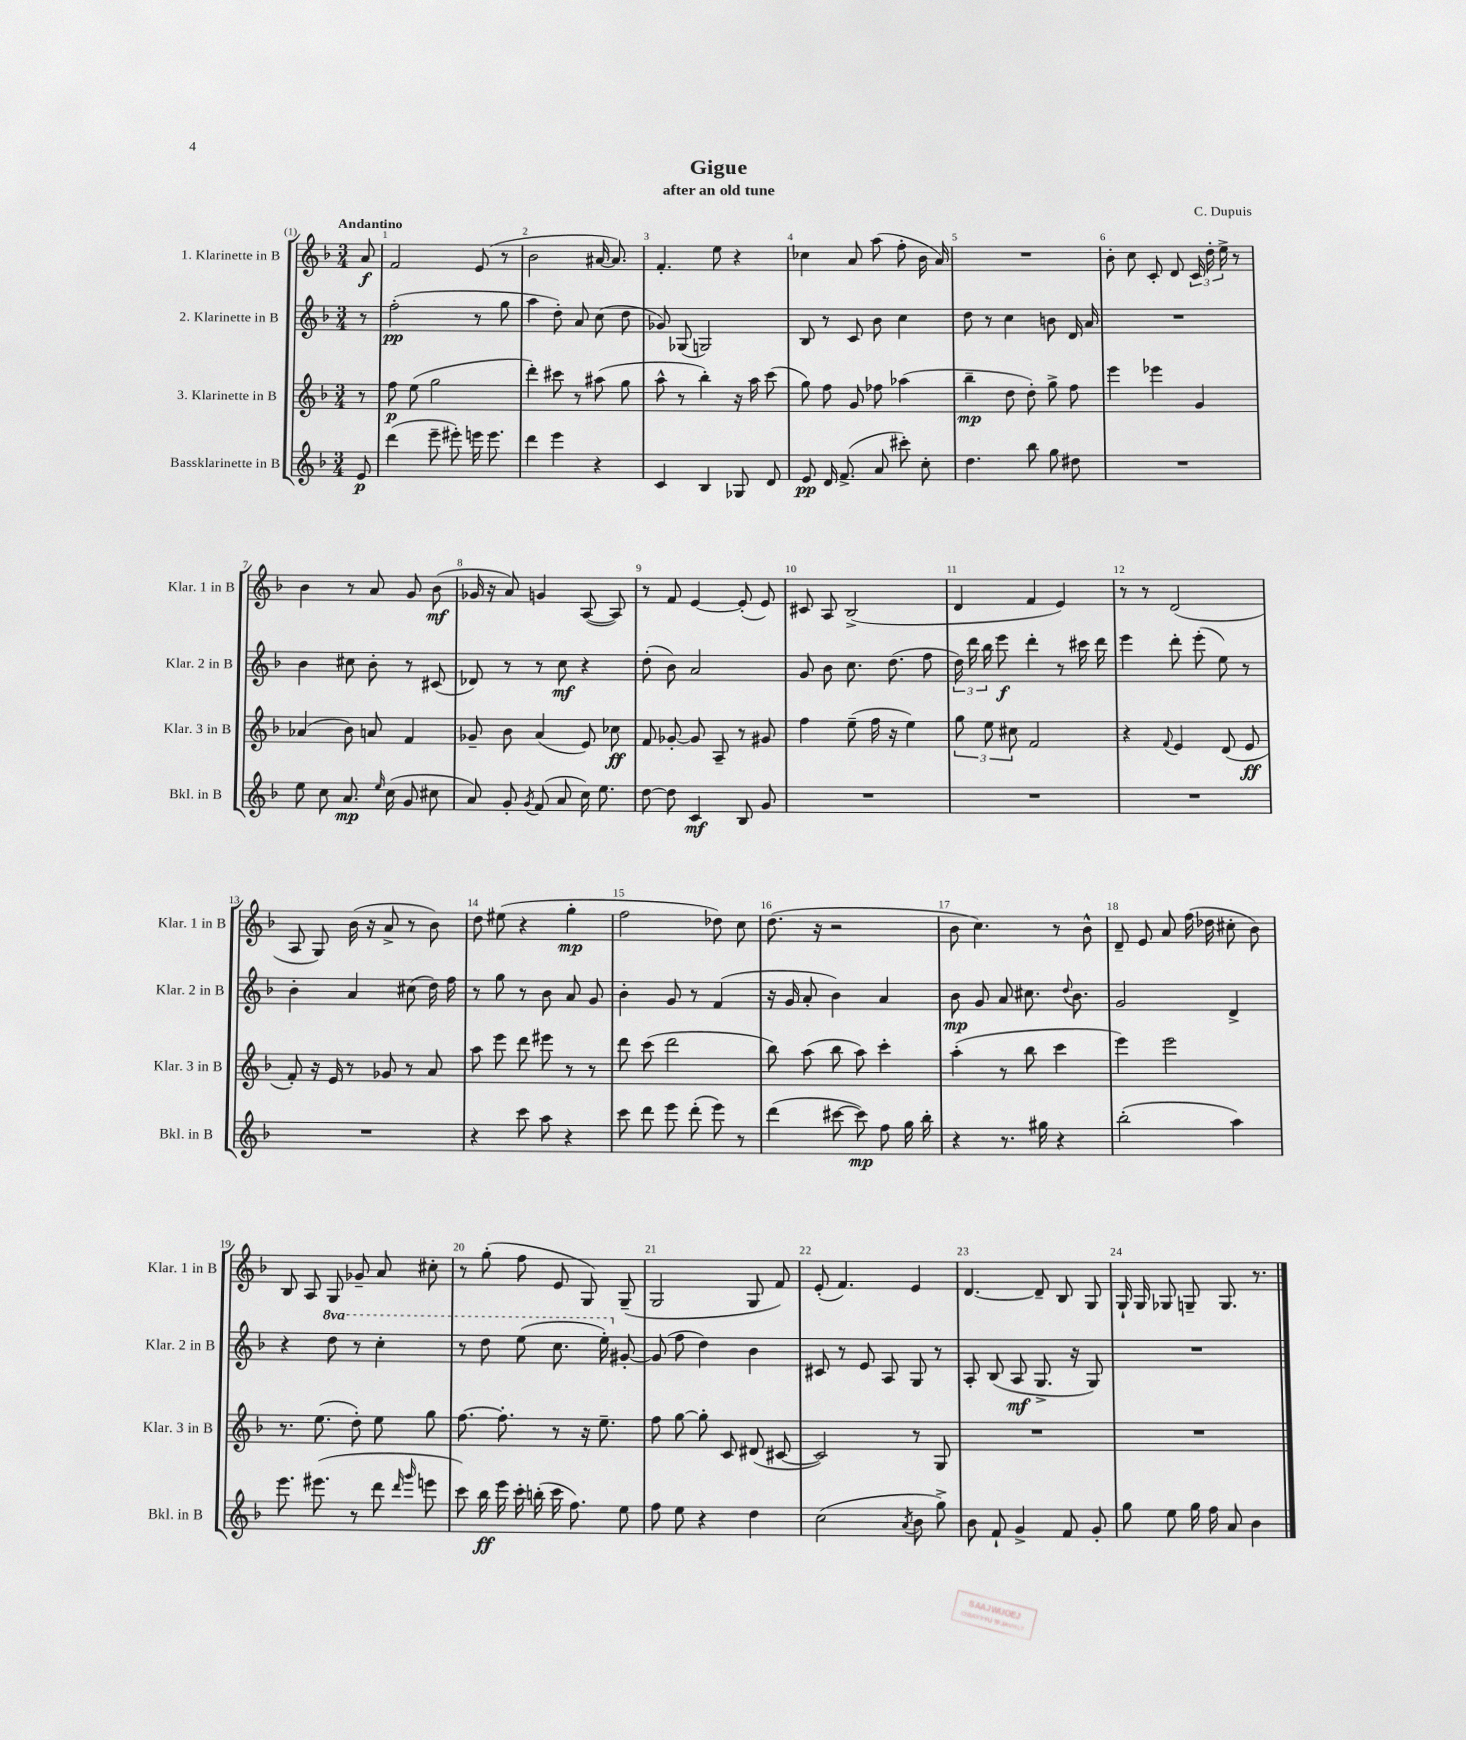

**kern	**dynam	**kern	**dynam	**kern	**dynam	**kern	**dynam
*part4	*part4	*part3	*part3	*part2	*part2	*part1	*part1
*staff4	*staff4	*staff3	*staff3	*staff2	*staff2	*staff1	*staff1
*I"Bassklarinette in B	*	*I"3. Klarinette in B	*	*I"2. Klarinette in B	*	*I"1. Klarinette in B	*
*I'Bkl. in B	*	*I'Klar. 3 in B	*	*I'Klar. 2 in B	*	*I'Klar. 1 in B	*
*clefG2	*	*clefG2	*	*clefG2	*	*clefG2	*
*k[b-]	*	*k[b-]	*	*k[b-]	*	*k[b-]	*
*M3/4	*	*M3/4	*	*M3/4	*	*M3/4	*
=	=	=	=	=	=	=	=
!	!	!	!	!	!	!LO:TX:a:B:t=Andantino	!
8e/	p	8r	.	8r	.	8a/	f
=1	=1	=1	=1	=1	=1	=1	=1
(4ddd\	.	8ff\	p	(2ff'\	pp	2f/	.
.	.	(8ee\	.	.	.	.	.
8eee~\	.	2gg\	.	.	.	.	.
8eee#X'\)	.	.	.	.	.	.	.
16eeen\	.	.	.	8r	.	(8e/	.
8.eee\	.	.	.	.	.	.	.
.	.	.	.	8gg\	.	8r	.
=2	=2	=2	=2	=2	=2	=2	=2
4ddd\	.	4ddd'\)	.	4aa\	.	2b-\	.
4eee\	.	8ccc#X\	.	8dd'\)	.	.	.
.	.	8r	.	8a/	.	.	.
4r	.	(8aa#X\	.	(8cc\	.	[16a#X/	.
.	.	.	.	.	.	8.a#/])	.
.	.	8gg\	.	8dd\	.	.	.
=3	=3	=3	=3	=3	=3	=3	=3
4c/	.	8aa^^\	.	8g-X/)	.	4.f'/	.
.	.	8r	.	(8G-X/	.	.	.
4B-/	.	4bb-'\)	.	2Gn/)	.	.	.
.	.	.	.	.	.	8ee\	.
8G-X/	.	16r	.	.	.	4r	.
.	.	16aa\	.	.	.	.	.
8d/	.	(8ccc\	.	.	.	.	.
=4	=4	=4	=4	=4	=4	=4	=4
8e/	pp	8gg\)	.	8B-/	.	4cc-X\	.
16d/	.	8ff\	.	8r	.	.	.
(8.f^/	.	.	.	.	.	.	.
.	.	8g/	.	8c/	.	8a/	.
8a/	.	8ff-X\	.	8b-\	.	(8aa\	.
8ccc#X'\)	.	(4aa-X\	.	4cc\	.	8ff'\	.
8cc'\	.	.	.	.	.	16b-\	.
.	.	.	.	.	.	16a/)	.
=5	=5	=5	=5	=5	=5	=5	=5
4.dd\	.	4bb-~\	mp	8dd\	.	2.r	.
.	.	.	.	8r	.	.	.
.	.	8dd\	.	4cc\	.	.	.
8bb-\	.	8dd'\)	.	.	.	.	.
8gg\	.	8gg^\	.	8bn\	.	.	.
8dd#X\	.	8ff\	.	16d/	.	.	.
.	.	.	.	16a/	.	.	.
=6	=6	=6	=6	=6	=6	=6	=6
2.r	.	4eee\	.	2.r	.	8b-'\	.
.	.	.	.	.	.	8cc\	.
.	.	4eee-X\	.	.	.	8c'/	.
.	.	.	.	.	.	8d/	.
.	.	4g/	.	.	.	24c/	.
.	.	.	.	.	.	24dd'\	.
.	.	.	.	.	.	24ee^\	.
.	.	.	.	.	.	8r	.
!!LO:LB:g=z
=7	=7	=7	=7	=7	=7	=7	=7
8ee\	.	(4a-X/	.	4b-\	.	4b-\	.
8cc\	.	.	.	.	.	.	.
8.a/	mp	8b-\)	.	8cc#X\	.	8r	.
.	.	8an/	.	8b-'\	.	8a/	.
16qqee/	.	.	.	.	.	.	.
(16cc\	.	.	.	.	.	.	.
8g/	.	4f/	.	8r	.	8g/	.
8cc#X\	.	.	.	(8c#X/	.	(8b-\	mf
=8	=8	=8	=8	=8	=8	=8	=8
8a/)	.	8g-X~/	.	8d-X/)	.	16g-X/	.
.	.	.	.	.	.	16r	.
8g'/	.	8b-\	.	8r	.	8a/)	.
8qg/	.	.	.	.	.	.	.
(8f/	.	(4a/	.	8r	.	4gn/	.
8a/	.	.	.	8cc\	mf	.	.
16cc\)	.	8e/)	.	4r	.	([8A/	.
8.ee\	.	.	.	.	.	.	.
.	.	8cc-X\	ff	.	.	8A/])	.
=9	=9	=9	=9	=9	=9	=9	=9
[8dd\	.	8f/	.	(8dd'\	.	8r	.
8dd\]	.	[8g-X'/	.	8b-\)	.	8f/	.
4c/	mf	8g-/]	.	2a/	.	[4e/	.
.	.	8A~/	.	.	.	.	.
8B-/	.	8r	.	.	.	(8e'/]	.
8g/	.	8g#X/	.	.	.	8e/)	.
=10	=10	=10	=10	=10	=10	=10	=10
2.r	.	4ff\	.	8g/	.	8c#X/	.
.	.	.	.	8b-\	.	8A/	.
.	.	(8ee~\	.	8.cc\	.	(2B-^/	.
.	.	16ff\	.	.	.	.	.
.	.	16r	.	(8.dd\	.	.	.
.	.	4ee\)	.	.	.	.	.
.	.	.	.	8ff\	.	.	.
=11	=11	=11	=11	=11	=11	=11	=11
2.r	.	12gg\	.	24dd\)	.	4d/	.
.	.	.	.	24ddd\	.	.	.
.	.	12ee\	.	24bb-\	.	.	.
.	.	.	.	8eee\	f	.	.
.	.	12cc#X\	.	.	.	.	.
.	.	2f/	.	4ddd'\	.	4f/	.
.	.	.	.	8r	.	4e/)	.
.	.	.	.	16ccc#X\	.	.	.
.	.	.	.	16ddd\	.	.	.
=12	=12	=12	=12	=12	=12	=12	=12
2.r	.	4r	.	4eee\	.	8r	.
.	.	.	.	.	.	8r	.
.	.	8qqf/	.	.	.	.	.
.	.	4e/	.	8ddd'\	.	(2d/	.
.	.	.	.	(8eee'\	.	.	.
.	.	(8d/	.	8ee\)	.	.	.
.	.	8e/	ff	8r	.	.	.
!!LO:LB:g=z
=13	=13	=13	=13	=13	=13	=13	=13
2.r	.	8f'/)	.	4b-'\	.	8A/	.
.	.	16r	.	.	.	8G/)	.
.	.	16e/	.	.	.	.	.
.	.	8r	.	4a/	.	(16b-\	.
.	.	.	.	.	.	16r	.
.	.	8g-X/	.	.	.	8a^/	.
.	.	8r	.	(8cc#X\	.	8r	.
.	.	8a/	.	16dd\)	.	8b-\)	.
.	.	.	.	16ff\	.	.	.
=14	=14	=14	=14	=14	=14	=14	=14
4r	.	8aa\	.	8r	.	8dd\	.
.	.	8eee\	.	8gg\	.	(8ee#X\	.
8ccc\	.	8ddd\	.	8r	.	4r	.
8aa\	.	8eee#X\	.	8b-\	.	.	.
4r	.	8r	.	8a/	.	4gg'\	mp
.	.	8r	.	8g/	.	.	.
=15	=15	=15	=15	=15	=15	=15	=15
8ccc\	.	8ddd\	.	4b-'\	.	2ff\	.
8ddd\	.	(8ccc\	.	.	.	.	.
8eee\	.	2ddd\	.	8g/	.	.	.
(8ddd'\	.	.	.	8r	.	.	.
8eee\)	.	.	.	(4f/	.	8dd-X\)	.
8r	.	.	.	.	.	8cc\	.
=16	=16	=16	=16	=16	=16	=16	=16
(4ddd\	.	8bb-\)	.	16r	.	(8.dd\	.
.	.	.	.	16g/	.	.	.
.	.	(8aa\	.	8a'/	.	.	.
.	.	.	.	.	.	16r	.
[8ccc#X\	.	8bb-\	.	4b-\)	.	2r	.
8ccc#\])	mp	8aa\)	.	.	.	.	.
8ff\	.	4ccc'\	.	4a/	.	.	.
16gg\	.	.	.	.	.	.	.
16bb-'\	.	.	.	.	.	.	.
=17	=17	=17	=17	=17	=17	=17	=17
4r	.	(4aa'\	.	8b-\	mp	8b-\	.
.	.	.	.	8g/	.	4.cc\)	.
8.r	.	8r	.	8a/	.	.	.
.	.	8bb-\	.	8.cc#X\	.	.	.
16gg#X\	.	.	.	.	.	.	.
4r	.	4ccc\	.	.	.	8r	.
.	.	.	.	8qqdd/	.	.	.
.	.	.	.	8.b-\	.	.	.
.	.	.	.	.	.	8b-^^\	.
=18	=18	=18	=18	=18	=18	=18	=18
(2bb-'\	.	4eee\)	.	2g/	.	8d~/	.
.	.	.	.	.	.	8e/	.
.	.	2eee\	.	.	.	8a/	.
.	.	.	.	.	.	(16ff\	.
.	.	.	.	.	.	16dd-X\	.
4aa\)	.	.	.	4d^/	.	8cc#X'\	.
.	.	.	.	.	.	8b-\)	.
!!LO:LB:g=z
=19	=19	=19	=19	=19	=19	=19	=19
8.eee\	.	8.r	.	4r	.	8B-/	.
.	.	.	.	.	.	8A/	.
(8.eee#X\	.	(8.ee\	.	.	.	.	.
*	*	*	*	*8va	*	*	*
.	.	.	.	8ddd\	.	8G/	.
8r	.	8dd'\)	.	8r	.	8g-X~/	.
8ddd\	.	8ee\	.	4ccc'\	.	8a/	.
16qqddd/	.	.	.	.	.	.	.
16qqggg/	.	.	.	.	.	.	.
8eeen\	.	8gg\	.	.	.	8cc#X'\	.
=20	=20	=20	=20	=20	=20	=20	=20
8ccc\)	.	[8.ff\	.	8r	.	8r	.
16bb-\	ff	.	.	8ddd\	.	(8gg'\	.
16eee\	.	8.ff'\]	.	.	.	.	.
16ccc'\	.	.	.	(8eee\	.	8ff\	.
(16bbn'\	.	.	.	.	.	.	.
16ccc\	.	8r	.	8.ccc\	.	8e/	.
8.ff\)	.	.	.	.	.	.	.
.	.	16r	.	.	.	8G/)	.
.	.	8.ee~\	.	16eee'\)	.	.	.
*	*	*	*	*X8va	*	*	*
8ee\	.	.	.	[8g#X'/	.	(8G~/	.
=21	=21	=21	=21	=21	=21	=21	=21
8ff\	.	8ff\	.	(8g#/]	.	2G/	.
8ee\	.	[8gg\	.	8ff\	.	.	.
4r	.	8gg'\]	.	4dd\)	.	.	.
.	.	8c/	.	.	.	.	.
4dd\	.	(8d#X/	.	4b-\	.	8G/	.
.	.	[8c#X/	.	.	.	8f/)	.
=22	=22	=22	=22	=22	=22	=22	=22
(2cc\	.	2c#/])	.	8c#X/	.	(8e'/	.
.	.	.	.	8r	.	4.f/)	.
.	.	.	.	8e/	.	.	.
.	.	.	.	8A/	.	.	.
8qa/	.	.	.	.	.	.	.
8b-\	.	8r	.	8G/	.	4e/	.
8gg^\)	.	8G/	.	8r	.	.	.
=23	=23	=23	=23	=23	=23	=23	=23
8b-\	.	2.r	.	8A'/	.	[4.d/	.
8f`/	.	.	.	(8B-/	.	.	.
4g^/	.	.	.	8A/	mf	.	.
.	.	.	.	8.G^/	.	8d~/]	.
8f/	.	.	.	.	.	8B-/	.
.	.	.	.	16r	.	.	.
8g'/	.	.	.	8G/)	.	8G/	.
=24	=24	=24	=24	=24	=24	=24	=24
8gg\	.	2.r	.	2.r	.	16G`/	.
.	.	.	.	.	.	16G/	.
8ee\	.	.	.	.	.	8G-X/	.
16gg\	.	.	.	.	.	8Gn~/	.
16ff\	.	.	.	.	.	.	.
8a/	.	.	.	.	.	8.G/	.
4b-\	.	.	.	.	.	.	.
.	.	.	.	.	.	8.r	.
==	==	==	==	==	==	==	==
*-	*-	*-	*-	*-	*-	*-	*-
